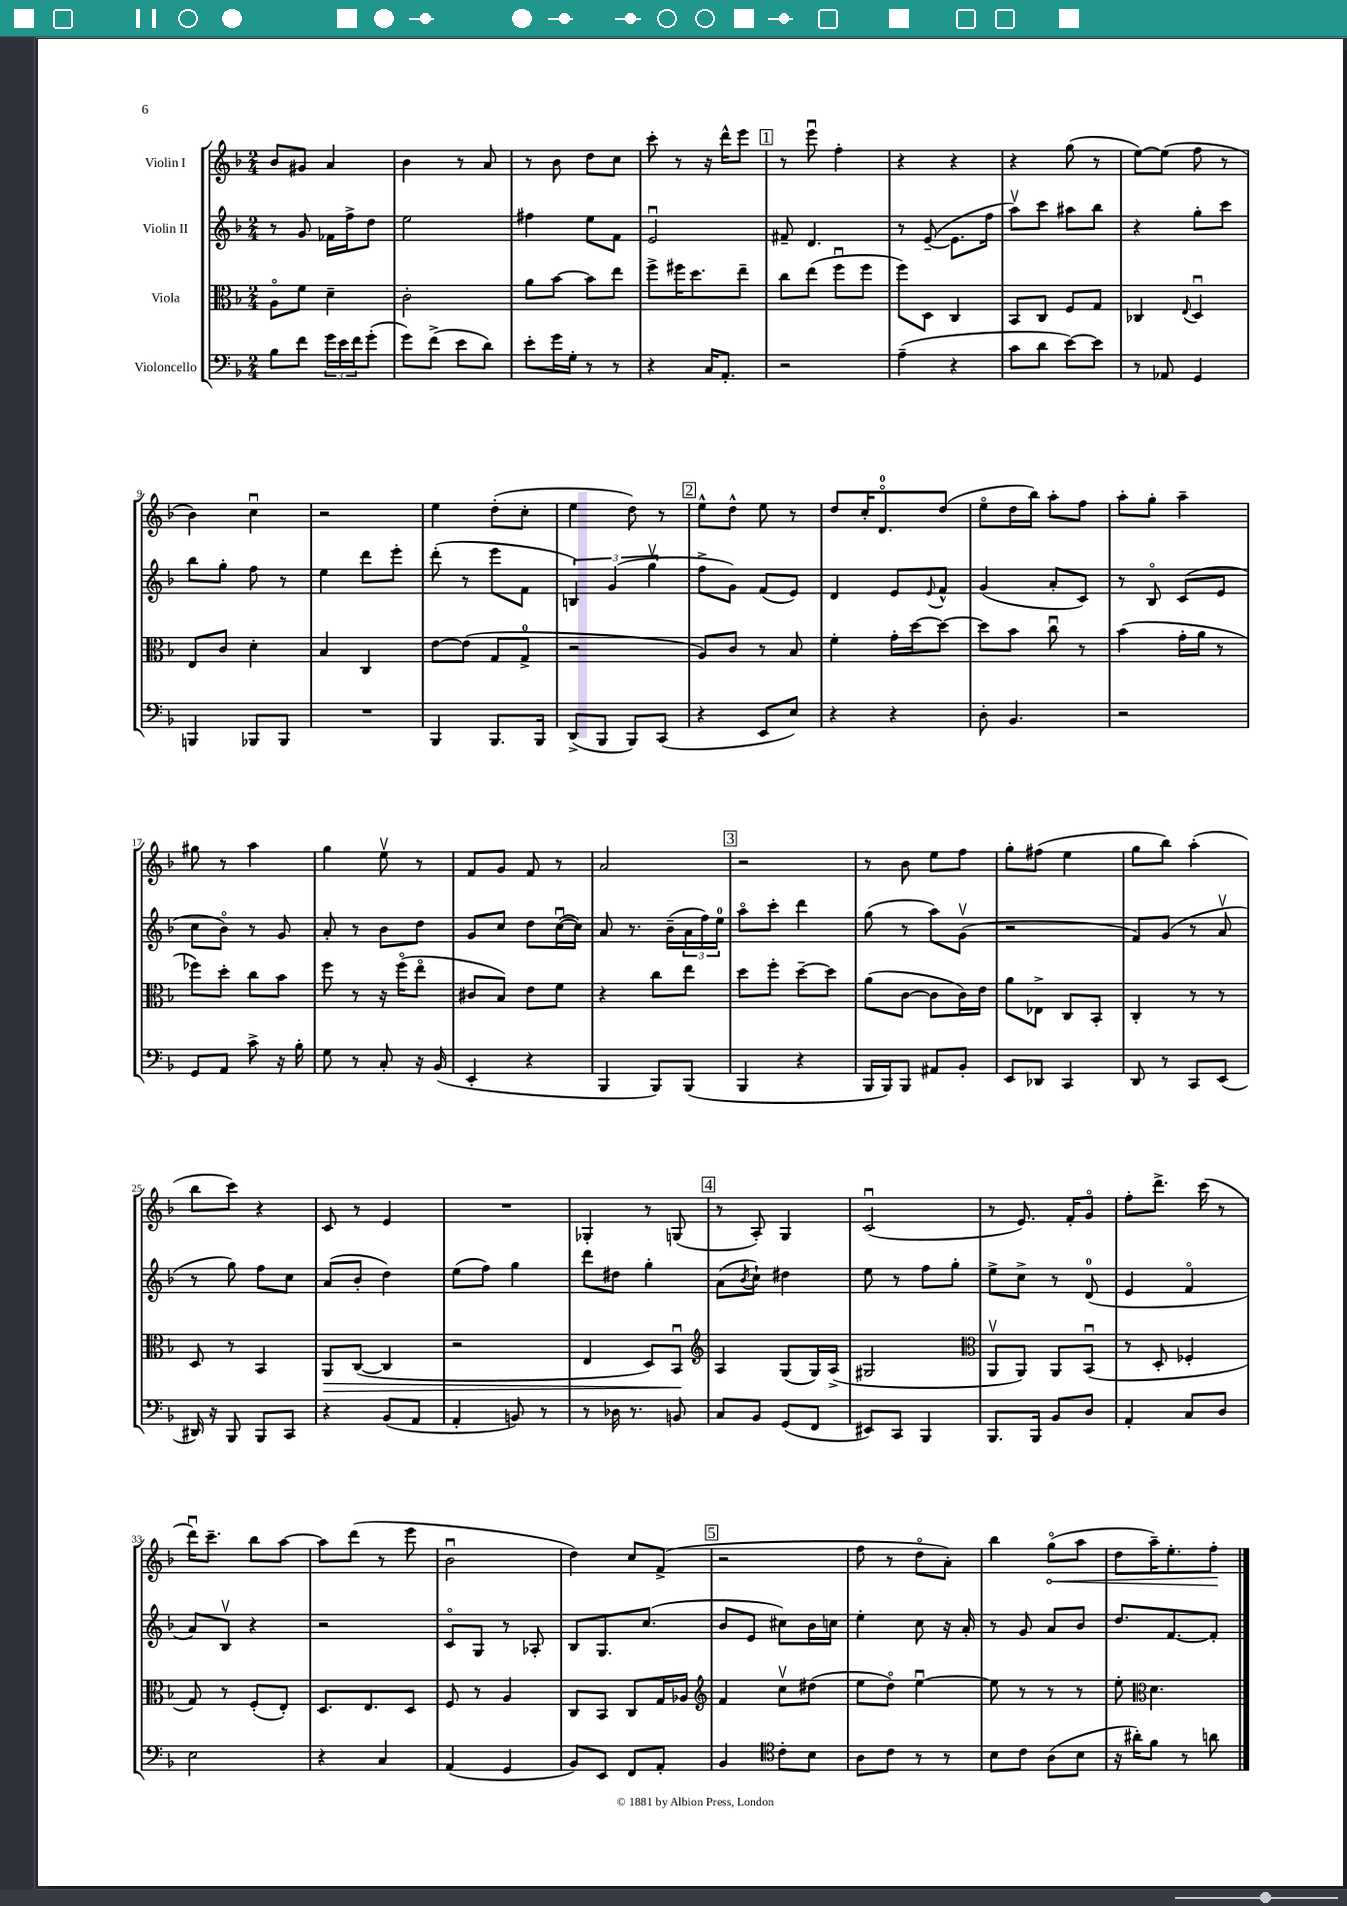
<<
\new StaffGroup <<
\new Staff = "s0" \with { instrumentName = "Violin I" } {
    \clef treble \key f \major \numericTimeSignature \time 2/4
    bes'8 gis'8 a'4 |
    bes'4 r8 a'8 |
    r8 bes'8 d''8 c''8 |
    c'''8-. r8 r16 d'''16-^ e'''8 |
    \mark \markup { \box "1" } r8 e'''8\downbow f''4-. |
    r4 r4 |
    r4 g''8( r8 |
    e''8~) e''8( f''8 r8 |
    bes'4) c''4\downbow |
    r2 |
    e''4 d''8-.( c''8-. |
    e''4 d''8) r8 |
    \mark \markup { \box "2" } e''8-^ d''8-^ e''8 r8 |
    d''8 c''16-. d'8.-0\flageolet d''8( |
    e''8\flageolet d''16 bes''16) a''8-. f''8 |
    a''8-. g''8-. a''4-- |
    gis''8 r8 a''4 |
    g''4 e''8\upbow r8 |
    f'8 g'8 f'8 r8 |
    a'2 |
    \mark \markup { \box "3" } r2 |
    r8 bes'8 e''8 f''8 |
    g''8-. fis''8( e''4 |
    g''8 bes''8) a''4-.( |
    bes''8 c'''8) r4 |
    c'8 r8 e'4 |
    R2 |
    ges4-. r8 g8( |
    \mark \markup { \box "4" } r8 a8-.) g4 |
    c'2\downbow( |
    r8 e'8.) f'16-. g'8\flageolet |
    f''8-. d'''8.-> c'''16( r8 |
    d'''16\downbow) c'''8.-- bes''8 a''8~ |
    a''8 d'''8( r8 e'''8 |
    bes'2\downbow |
    d''4) c''8 f'8->( |
    \mark \markup { \box "5" } r2 |
    f''8 r8 d''8\flageolet a'8-.) |
    bes''4 \once \override Hairpin.circled-tip = ##t g''8\flageolet\<( a''8 |
    d''8 a''16--) e''8.-. f''8-.\! \bar "|." |
}
\new Staff = "s1" \with { instrumentName = "Violin II" } {
    \clef treble \key f \major \numericTimeSignature \time 2/4
    r8 g'8 fes'16 f''16-> d''8 |
    e''2 |
    fis''4 e''8 f'8 |
    e'2\downbow |
    \mark \markup { \box "1" } fis'8-- d'4. |
    r8 e'8~--( e'8. f''16 |
    a''8\upbow) c'''8 ais''8 bes''8 |
    r4 g''8-. c'''8 |
    bes''8 g''8-. f''8 r8 |
    e''4 d'''8 e'''8-. |
    d'''8-.( r8 e'''8 f'8 |
    \tuplet 3/2 { b4) g'4( g''4\upbow } |
    \mark \markup { \box "2" } f''8-> g'8) f'8( e'8) |
    d'4 e'8 \appoggiatura { e'8 } f'8-^ |
    g'4( a'8-. c'8) |
    r8 bes8\flageolet c'8( e'8 |
    c''8 bes'8\flageolet) r8 g'8 |
    a'8-. r8 bes'8 d''8 |
    g'8 c''8 d''8 c''16~\downbow( c''16) |
    a'8 r8. bes'16--( \tuplet 3/2 { a'16 f''16) e''16-0 } |
    \mark \markup { \box "3" } a''8\flageolet c'''8-. d'''4 |
    g''8( r8 a''8) g'8\upbow( |
    r2 |
    f'8) g'8( r8 a'8\upbow |
    r8 g''8) f''8 c''8 |
    a'8( bes'8-. d''4) |
    e''8( f''8) g''4 |
    d'''8 dis''8 g''4-. |
    \mark \markup { \box "4" } a'8( \acciaccatura { bes'8 } c''8-!) dis''4 |
    e''8 r8 f''8 g''8-. |
    e''8-> c''8-> r8 d'8-0( |
    e'4 f'4\flageolet |
    a'8) bes8\upbow r4 |
    r2 |
    c'8\flageolet g8 r8 aes8-. |
    bes8 g8. c''8.( |
    \mark \markup { \box "5" } bes'8 e'8 cis''8) bes'16 c''16 |
    e''4-. c''8 r16 a'16-. |
    r8 g'8 a'8 bes'8 |
    d''8. f'8.~ f'8-. \bar "|." |
}
\new Staff = "s2" \with { instrumentName = "Viola" } {
    \clef alto \key f \major \numericTimeSignature \time 2/4
    a8\flageolet f'8 d'4-- |
    c'2-. |
    a'8 bes'8~ bes'8 e''8 |
    f''8-> fis''16 d''8. e''8-- |
    \mark \markup { \box "1" } c''8 e''8( f''8\downbow f''8 |
    f''8) d8 c4 |
    bes,8 c8 f8 g8 |
    ces4 \appoggiatura { e8 } d4\downbow |
    e8 c'8 d'4-. |
    bes4 c4 |
    e'8~ e'8( g8 g8-0-> |
    r2 |
    \mark \markup { \box "2" } a8) c'8 r8 bes8 |
    f'4-. g'16-. d''16~ d''8~ |
    d''8 bes'8 c''8\downbow r8 |
    bes'4( g'16-. a'16 r8 |
    fes''8) d''8-. c''8 bes'8 |
    f''8 r8 r16 f''16\flageolet( e''8\flageolet |
    cis'8 bes8) e'8 f'8 |
    r4 c''8 e''8 |
    \mark \markup { \box "3" } d''8 f''8-. d''8~-- d''8 |
    a'8( c'8~ c'8 c'16) e'16 |
    a'8 ees8-> c8 bes,8-. |
    c4-. r8 r8 |
    d8 r8 bes,4 |
    a,8\> c8~( c4 |
    r2 |
    e4 d8) bes,8\downbow\! |
    \mark \markup { \box "4" } \clef treble a4 g8( g16) a16->( |
    gis2 |
    \clef alto a,8\upbow a,8) a,8 bes,8\downbow( |
    r8 d8-. fes4-. |
    g8) r8 f8-.( e8-.) |
    d8. e8. d8 |
    f8 r8 a4 |
    c8 bes,8 c8 g16 aes16 |
    \mark \markup { \box "5" } \clef treble f'4 c''8\upbow dis''8( |
    e''8 d''8\flageolet) e''4~\downbow |
    e''8 r8 r8 r8 |
    e''8-. \clef alto d'4. \bar "|." |
}
\new Staff = "s3" \with { instrumentName = "Violoncello" } {
    \clef bass \key f \major \numericTimeSignature \time 2/4
    bes8 f'8 \tuplet 3/2 { g'16 e'16 f'16 } g'8-.( |
    g'8) f'8->( e'8 d'8) |
    e'8-. g'16 g16-. r8 r8 |
    r4 c16 a,8.-. |
    \mark \markup { \box "1" } r2 |
    a4--( r4 |
    c'8 d'8 e'8~) e'8 |
    r8 aes,8 g,4 |
    b,,4 bes,,8 bes,,8 |
    R2 |
    bes,,4 bes,,8. bes,,16 |
    d,8->( bes,,8 bes,,8) c,8( |
    \mark \markup { \box "2" } r4 e,8 e8) |
    r4 r4 |
    d8-. bes,4. |
    r2 |
    g,8 a,8 c'8-> r16 bes16-. |
    g8 r8 c8-. r16 bes,16( |
    e,4-. r4 |
    bes,,4 bes,,8) bes,,8( |
    \mark \markup { \box "3" } bes,,4 r4 |
    bes,,16 bes,,16) bes,,8 ais,8 bes,8-. |
    e,8 des,8 c,4 |
    d,8 r8 c,8 e,8( |
    dis,16) r16 bes,,8 bes,,8 c,8 |
    r4 bes,8( a,8 |
    a,4-. b,8) r8 |
    r8 des16 r8. b,8 |
    \mark \markup { \box "4" } c8 bes,8 g,8( f,8 |
    eis,8) c,8 bes,,4 |
    bes,,8. bes,,16 bes,8 d8 |
    a,4-. c8 d8 |
    e2 |
    r4 c4 |
    a,4( g,4 |
    bes,8) e,8 f,8 a,8-. |
    \mark \markup { \box "5" } bes,4 \clef tenor c'8-. bes8 |
    a8 c'8 r8 r8 |
    bes8 c'8 a8( bes8 |
    r16 ais'16-.) f'8 r8 a'8 \bar "|." |
}
>>
>>
